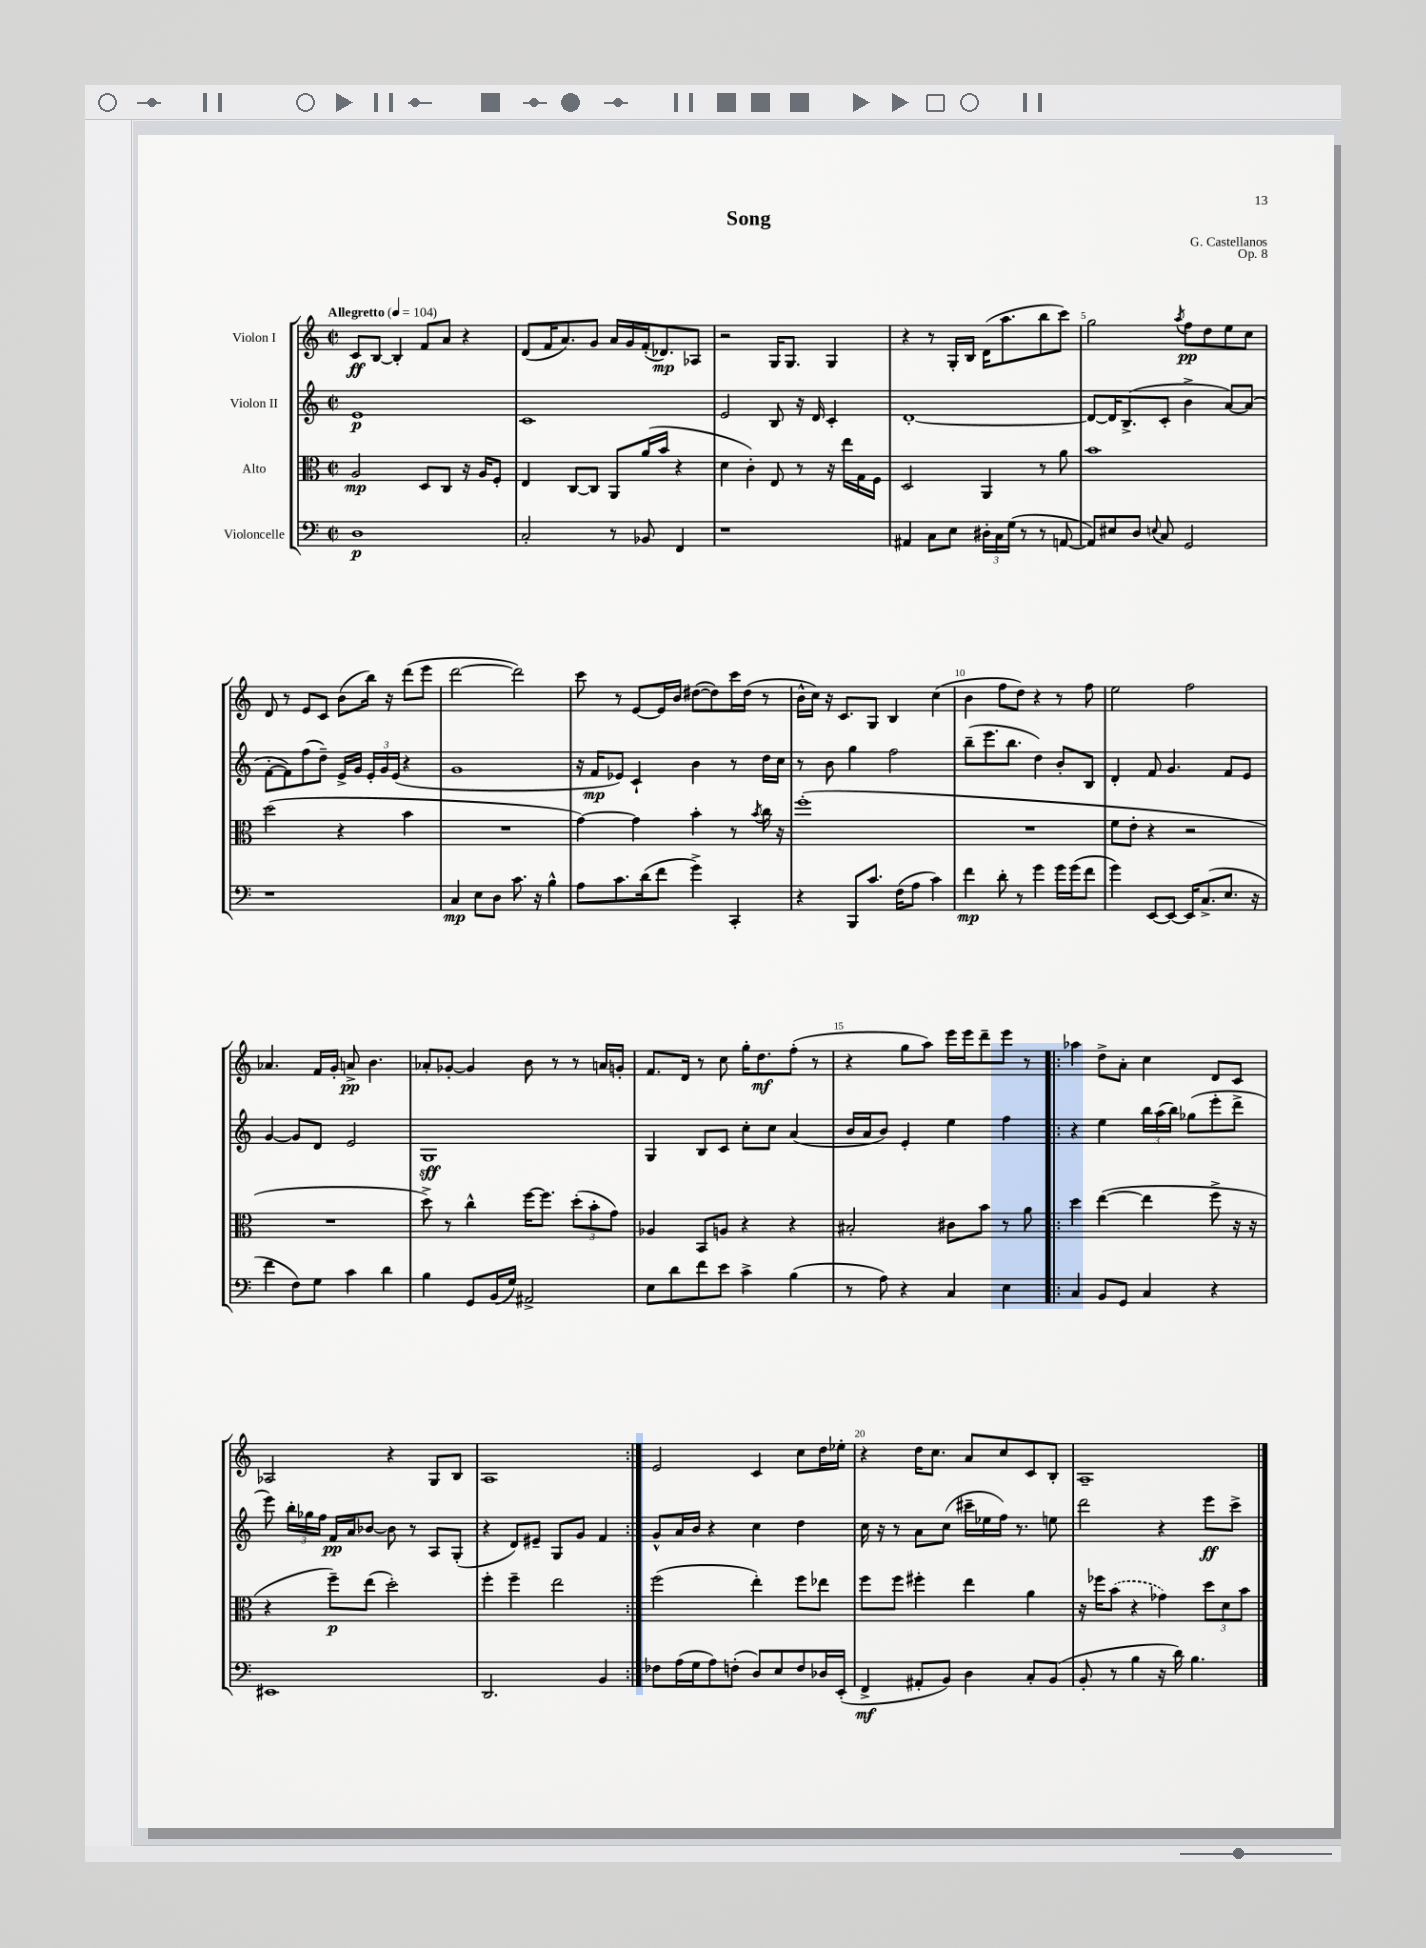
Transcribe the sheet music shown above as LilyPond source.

\header { title = "Song" composer = "G. Castellanos" opus = "Op. 8" }
<<
\new StaffGroup <<
\new Staff = "s0" \with { instrumentName = "Violon I" } {
    \clef treble \key c \major \defaultTimeSignature \time 2/2 \tempo "Allegretto" 4 = 104
    \autoBeamOff c'8[\ff b8]~ b4-. f'8[ a'8] r4 |
    d'8[( f'16 a'8.) g'8] a'16[ g'16 f'16-.( des'8.\mp) aes8] |
    r2 g16[ g8.] g4 |
    r4 r8 g16[-. b16] d'16[( a''8. b''8 c'''8]) |
    g''2 \acciaccatura { a''8 } f''8[\pp d''8 e''8 c''8] |
    d'8 r8 e'8[ c'8] b'8[( b''16]) r16 d'''8[( e'''8] |
    d'''2~ d'''2) |
    c'''8 r8 e'8[~ e'16 b'16] dis''8[~( dis''8) c'''16 dis''16]( r8 |
    b'16[-^ c''16]) r16 c'8.[ g8] b4 c''4( |
    b'4 f''8[ d''8]) r4 r8 f''8 |
    e''2 f''2 |
    aes'4. f'16[ g'16]-. a'8->\pp b'4. |
    aes'8[-. ges'8]~-. ges'4 b'8 r8 r8 a'16[ g'16]-. |
    f'8.[ d'16] r8 c''8 g''16[-. d''8.\mf f''8]-.( r8 |
    r4 g''8[ a''8]) e'''16[ e'''16 d'''8-- e'''8] r8 |
    \repeat volta 2 { aes''4 d''8[-> a'8]-. c''4 d'8[ c'8] |
    aes2 r4 g8[ b8] |
    a1 | }
    e'2 c'4 c''8[ d''16 ees''16]-. |
    r4 d''16[ c''8.] a'8[ c''8 c'8 b8]-. |
    a1-- \bar "|." |
}
\new Staff = "s1" \with { instrumentName = "Violon II" } {
    \clef treble \key c \major \defaultTimeSignature \time 2/2
    \autoBeamOff e'1\p |
    c'1 |
    e'2 b8 r16 d'16 c'4-. |
    d'1~-. |
    d'8[~ d'16 b8.->( c'8]-. b'4-> a'8[~) a'8]( |
    f'8[~-. f'8) f''8( d''8]--) e'16[-> g'16] \tuplet 3/2 { e'16[-. g'16 e'16]( } r4 |
    g'1 |
    r16 f'16[\mp ees'8]) c'4-! b'4 r8 d''16[ c''16] |
    r8 b'8 g''4 f''2 |
    b''8[--( e'''8. b''8.] d''4) b'8[-. b8] |
    d'4-. f'8 g'4. f'8[ e'8] |
    g'4~ g'8[ d'8] e'2 |
    g1\sff |
    g4 b8[ c'8] c''8[-. c''8] a'4( |
    b'16[ a'16 b'8]) e'4-. e''4 f''4 |
    \repeat volta 2 { r4 e''4 \tuplet 3/2 { b''16[ a''16( b''16]) } ges''8[( e'''8-. d'''8]-> |
    e'''8) \tuplet 3/2 { b''16[-. ges''16 f''16] } f'16[\pp a'16 bes'8]~ bes'8 r8 a8[ g8]-.( |
    r4 d'8[) eis'8]-- g8[ g'8] f'4 | }
    g'8[-^ a'16 b'16] r4 c''4 d''4 |
    c''16 r16 r8 a'8[ c''8]( cis'''16[-- ees''16 f''16]) r8. e''8 |
    d'''2 r4 e'''8[\ff c'''8]-> \bar "|." |
}
\new Staff = "s2" \with { instrumentName = "Alto" } {
    \clef alto \key c \major \defaultTimeSignature \time 2/2
    \autoBeamOff a2\mp d8[ c8] r16 a16[ f8]-. |
    e4 c8[~ c8] a,8[ a'16( b'16] r4 |
    d'4 c'4-.) e8 r8 r16 e''16[ g16 f16] |
    d2 a,4 r8 a'8 |
    b'1 |
    d''2( r4 b'4 |
    R1 |
    g'4~) g'4 b'4-. r8 \acciaccatura { b'8 } c''16 r16 |
    f''1-.( |
    R1 |
    f'8[ e'8]-. r4 r2 |
    R1 |
    d''8->) r8 c''4-^ f''16[~ f''8.] \tuplet 3/2 { d''8[-.( b'8-. g'8]) } |
    aes4 b,8[ a8] r4 r4 |
    bis2-. cis'8[ b'8] r8 a'8 |
    \repeat volta 2 { d''4 e''4~( e''4 f''8-> r16 r16 |
    r4 f''8[--\p) e''8]( d''2-.) |
    f''4-. f''4-- e''2 | }
    f''2( e''4-.) f''8[ ees''8] |
    f''8[ f''8] fis''4-. e''4 a'4 |
    r16 fes''16[ \once \slurDashed b'8]( r4 ges'4) \tuplet 3/2 { d''8[ d'8 b'8] } \bar "|." |
}
\new Staff = "s3" \with { instrumentName = "Violoncelle" } {
    \clef bass \key c \major \defaultTimeSignature \time 2/2
    \autoBeamOff d1\p |
    c2-. r8 bes,8 f,4 |
    r1 |
    ais,4 c8[ e8] \tuplet 3/2 { dis16[-. c16 g16]( } r8 r8 a,8~ |
    a,8[) eis8 d8] \appoggiatura { e8 } c8 g,2 |
    r1 |
    c4\mp e8[ d8] c'8. r16 b4-^ |
    a8[ c'8. d'16( f'8] g'4->) c,4-. |
    r4 b,,8[ c'8.] f16[( a8] c'4) |
    f'4\mp d'8-. r8 g'4 g'16[ g'16( f'8] |
    g'4) e,8[~ e,8]~ e,16[ c8.->( e8.] r16 |
    f'4 f8[) g8] c'4 d'4 |
    b4 g,8[ b,16( g16]) ais,2-> |
    e8[ d'8 f'8 e'8] c'4-> b4( |
    r8 a8) r4 c4 e4 |
    \repeat volta 2 { c4 b,8[ g,8] c4 r4 |
    eis,1 |
    d,2. b,4 | }
    fes8[ a16( g16 a8) f8]-.( d8[) e8 f8 des16 e,16]-.( |
    f,4->\mf ais,8[-. b,8]) d4 c8[-. b,8]( |
    b,8-. r8 b4 r16 d'16) b4. \bar "|." |
}
>>
>>
\layout { \context { \Score \override BarNumber.break-visibility = ##(#f #t #t) barNumberVisibility = #(every-nth-bar-number-visible 5) } }
